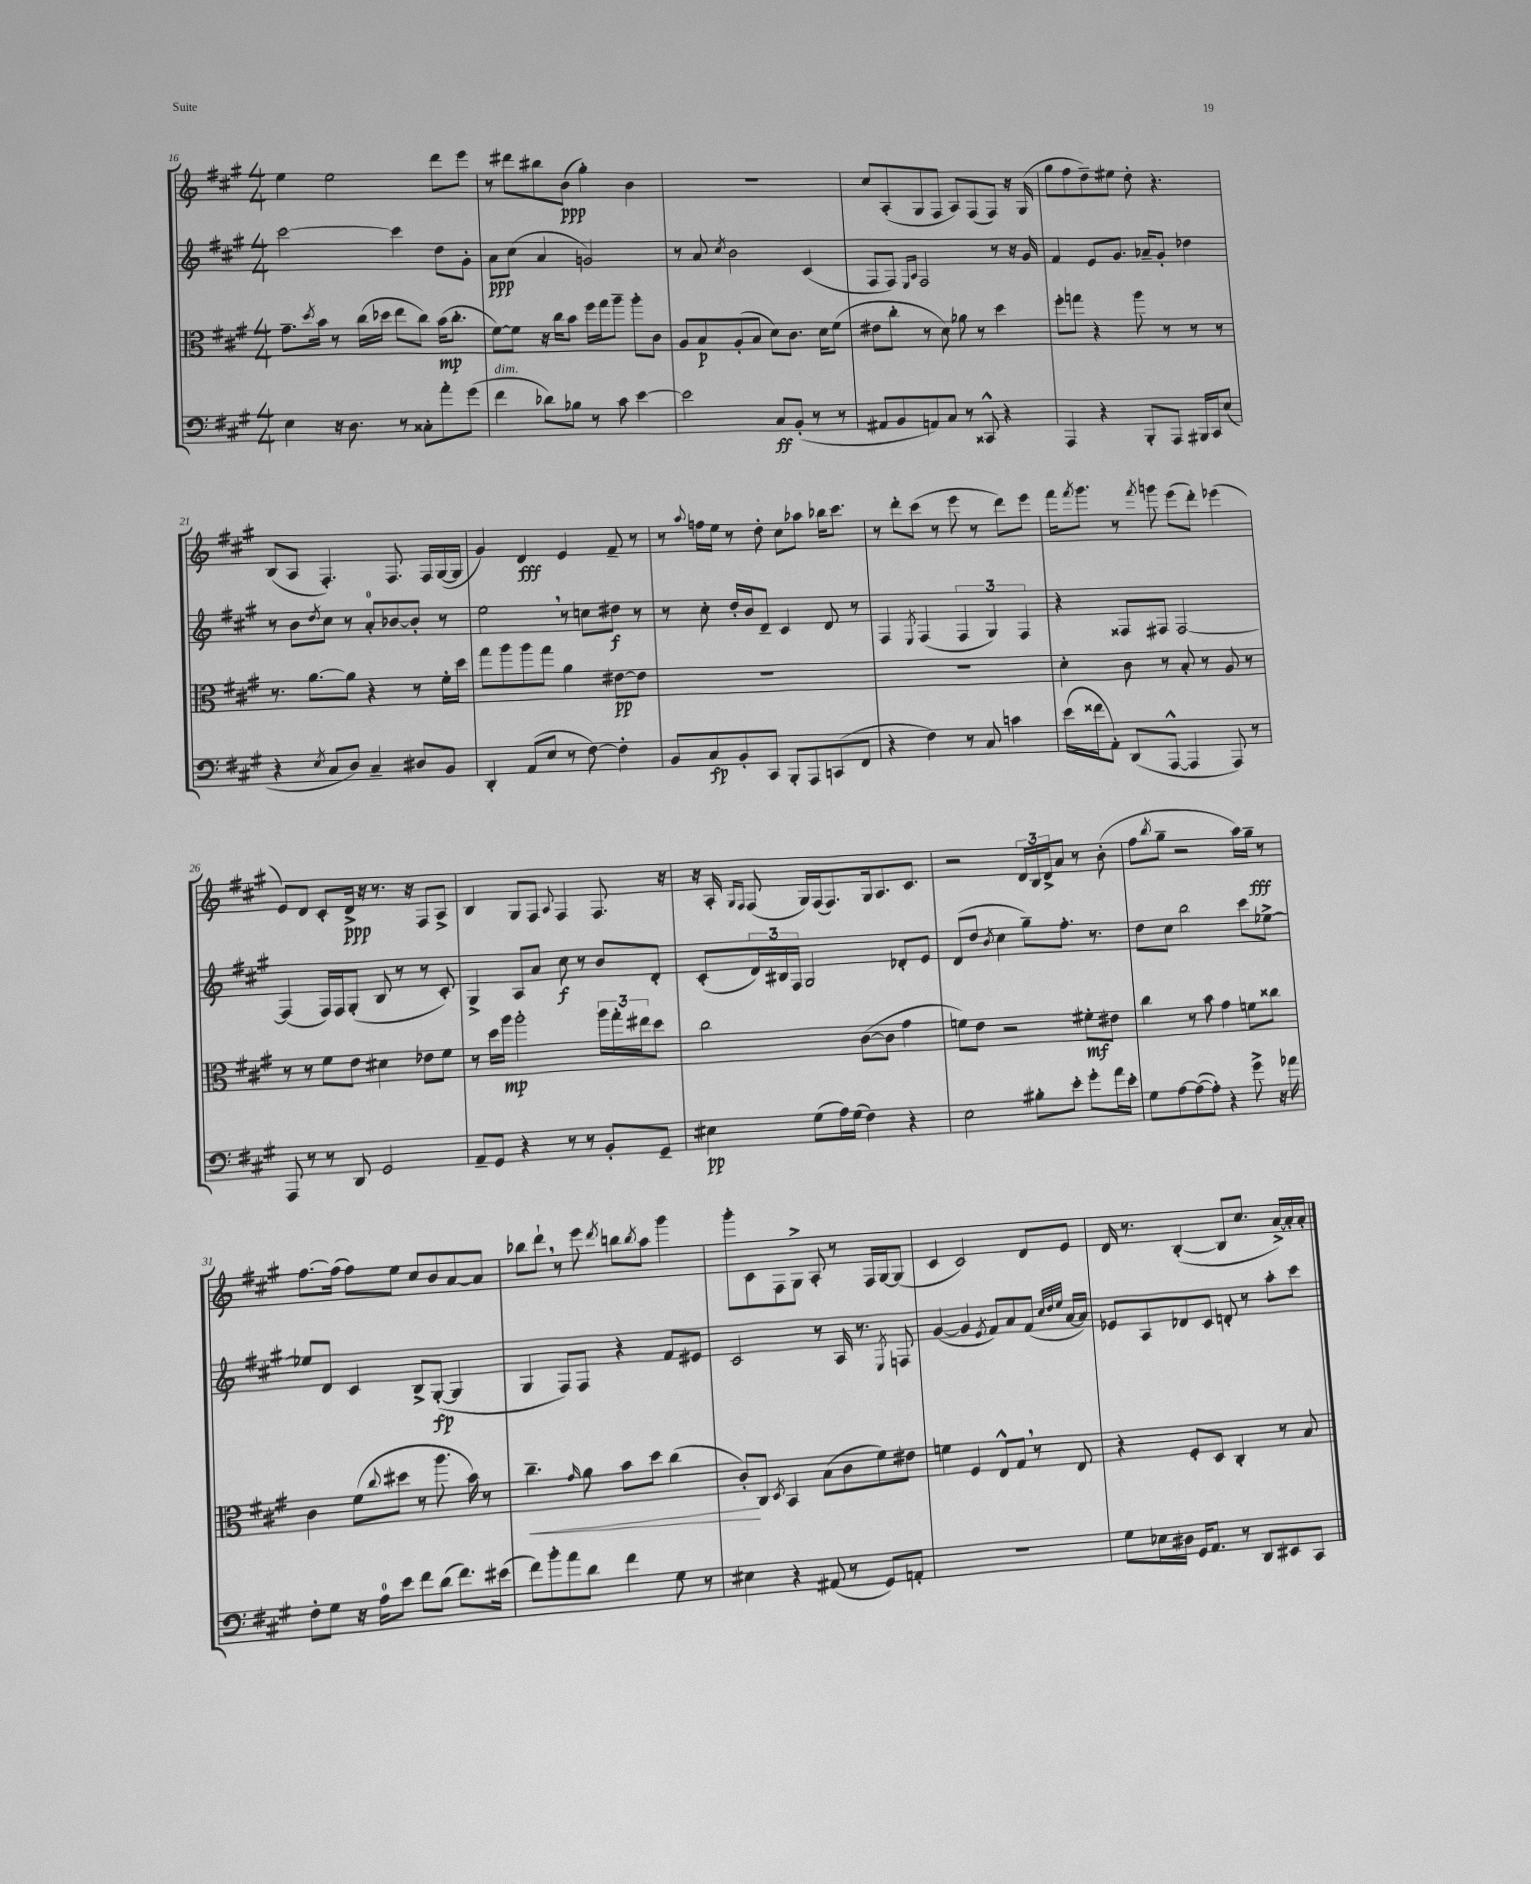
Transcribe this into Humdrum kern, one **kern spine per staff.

**kern	**kern	**kern	**kern
*staff4	*staff3	*staff2	*staff1
*clefF4	*clefC3	*clefG2	*clefG2
*k[f#c#g#]	*k[f#c#g#]	*k[f#c#g#]	*k[f#c#g#]
*M4/4	*M4/4	*M4/4	*M4/4
4E	8.g#~	[2ccc#	4ee
.	8qdd	.	.
.	16b	.	.
16r	8r	.	2ee
8.D	.	.	.
.	(16cc#	.	.
.	16dd-	.	.
8r	8ee	4ccc#]	.
8C##'	8cc#)	.	.
8a'	(16b	8dd	8ddd
.	8.cc#'	.	.
(8g#	.	8g#'	8eee
=	=	=	=
4f#	[8f#)	8a	8r
.	8f#]	(8cc#	8ddd#
8d-)	16r	4a	8bb#
.	16cc#	.	.
8B-	8b	.	(8b
8r	16ff#	2g)	4gg#')
.	16gg#	.	.
8c#	8aa~	.	.
[4e	8aa'	.	4b
.	8c#	.	.
=	=	=	=
2e]	8A	8r	1r
.	8B	8a	.
.	.	8qcc#	.
.	(8A'	2b	.
.	8B	.	.
8C#	8d)	.	.
(8BB'	8.c#	.	.
8r	.	(4c#	.
.	16d	.	.
8r	(8f#	.	.
=	=	=	=
8AA#	8e#	8F#	8cc#
8BB	8cc#'	8F#)	(8A'
.	.	16qqE	.
.	.	16qqA	.
8AA)	8r	2F#	8G#
8C#	8d)	.	8F#
8r	8a-	.	8A)
8CC##^^	8r	.	(8F#
4r	4dd	8r	8F#)
.	.	16r	16r
.	.	16g#	(16G#
=	=	=	=
4AAA	8ff#'	4f#	8gg#
.	8gg	.	8ff#
4r	4r	8e	8dd~)
.	.	8.g#	8ee#
8BBB'	8aa	.	8dd'
.	.	16a-~	.
8AAA	8r	8g#'	4.r
16BBB#	8r	4dd-	.
16CC#	.	.	.
(8E	8r	.	.
=	=	=	=
4r	8.r	8r	(8B
.	.	8b	8A
.	[8.a	.	.
8qE	.	8qdd	.
8C#	.	8cc#	4.F#')
8D)	8a]	8r	.
4C#~	4r	8a'	.
.	.	[8b-	8.F#
8D#	8r	8b-']	.
.	.	.	16F#
8BB	16f#'	8r	([16G#
.	16dd	.	16G#]
=	=	=	=
4DD'	8gg#	2ee	4g#)
.	8aa	.	.
(8AA	8aa	.	4d
8E	8gg#	.	.
8r	4a	8r	4e
[8F#)	.	8cc	.
4F#']	[8e#	8dd#	8f#~
.	8e#]	8r	8r
=	=	=	=
8BB	1r	8r	8r
.	.	.	8qqaa
8C#	.	8cc#'	16ff
.	.	.	16ee
8BB'	.	16dd'	8r
.	.	16b	.
8CC#	.	8d~	8dd'
8BBB'	.	4c#	8cc#
8AAA	.	.	8aa-
(8CC	.	8d	16bb-
.	.	.	8.ccc#
8FF#	.	8r	.
=	=	=	=
4r	1r	4F#	8r
.	.	.	8ddd'
.	.	8qE	.
4F#)	.	(4F#	(8ccc#
.	.	.	8r
8r	.	6F#	8eee
8C#	.	.	8r
.	.	6G#)	.
4c	.	.	8ddd)
.	.	6F#	.
.	.	.	8eee
=	=	=	=
(16e	4d'	4r	16fff#
.	.	.	8qfff#
16f##	.	.	8.ggg#
8AA')	.	.	.
(8DD	8c#	8F##	8r
.	.	.	8qfff#
[8AAA^^	8r	8F#	8ggg
4AAA]	8B'	[2F#	(8eee
.	8r	.	8ddd')
8AAA)	8A	.	(4eee-
8r	8r	.	.
=	=	=	=
8AAA	8r	(4F#]	8e)
8r	8r	.	8d
8r	8f#	16F#)	8c#'
.	.	16F#	.
8DD	8e	(8G#'	16d^
.	.	.	16r
2GG#	4d#	8B	8.r
.	.	8r	.
.	.	.	16r
.	8e-	8r	8F#
.	8f#	8c#')	8A^
=	=	=	=
8AA~	8r	4G#^	4B
8GG#	16dd	.	.
.	16aa	.	.
4r	2aa'	8A	8G#
.	.	8a	8F#
.	.	.	8qqA
8r	.	8cc#	4F#
8r	.	8r	.
8BB'	24aa	8b	8.F#
.	24gg#'	.	.
.	24ee#	.	.
8GG#~	8dd	8d'	.
.	.	.	16r
=	=	=	=
4E#	2cc#	(8c#'	16r
.	.	.	16A'
.	.	.	16qqG#
.	.	.	16qqF#
.	.	24d)	(8F#
.	.	24B#	.
.	.	24F#	.
(8G#	.	2G#	16G#)
.	.	.	(16F#
16A)	.	.	8.F#)
(16G#	.	.	.
4F#)	([8c#	.	.
.	.	.	16G#
.	8c#]	.	8.A
4r	4g#	8d-'	.
.	.	.	8.c#
.	.	8e	.
=	=	=	=
2E	8f)	(8d	2r
.	8e	8dd	.
.	.	8qb	.
.	2r	4cc#	.
8B#'	.	8gg#~)	24d
.	.	.	24B
.	.	.	24d^
8e'	.	8.ff#'	8a
8g#'	8f#'	.	8r
.	.	8.r	.
16a	8e#	.	(8b'
16e'	.	.	.
=	=	=	=
8G#	4cc#	8dd	8ff#
.	.	.	8qbb
[8A	.	8cc#	8gg#~
(8A_	8r	2bb	2r
8A'])	8b	.	.
4r	4g#	.	.
8g#^	8f	8ccc#	16aa)
.	.	.	16gg#~
16r	8cc##	[8ee-^	8r
16a-	.	.	.
=	=	=	=
8F#'	4c#	8ee-]	[8.ff#
8G#	.	8d	.
.	.	.	(16ff#]
16r	(8f#	4c#	8ff#)
16A	.	.	.
.	8qqcc#	.	.
8e	8dd#	.	8ee
8f#	8r	8B^	8cc#
(8d	8.aa	([8G#'	8b
8.f#)	.	4G#]	[8a
.	16b)	.	.
.	8r	.	8a]
(16e#	.	.	.
=	=	=	=
8f#)	4.cc#~	4G#	8bb-
8b'	.	.	8ddd`
8a	.	8F#)	8r
.	16qqg#	.	.
8d	8a	8F#	8eee
.	.	.	8qddd
4f#	8b	4r	8bb
.	.	.	8qbb
.	8dd	.	8aa
8G#	(4cc#	8f#	4ggg#
8r	.	8e#	.
=	=	=	=
4E#	8c#')	2c#	8ggg#'
.	8C#	.	8c#
.	8qD	.	.
4r	4BB	.	8F#
.	.	.	8G#^
(8AA#	(8B	8r	8A'
8r	8c#	16A	8r
.	.	8.r	.
8GG#)	8f#)	.	16F#
.	.	.	[16G#
.	.	8qE	.
8AA'	8e#	8F	(8G#]
=	=	=	=
1r	4f	([4g#	4c#
.	4F#	4g#]	2c#)
.	.	8qe	.
.	8E^^	8f#)	.
.	8G#	8a	.
.	8r	(8f#	8d
.	.	32qqcc#	.
.	.	32qqdd	.
.	.	32qqee	.
.	8E	[16a	8e
.	.	16a])	.
=	=	=	=
8G#	4r	8e-	16d
.	.	.	8.r
16E-	.	8A	.
16D#	.	.	.
16GG#	8F#'	8d-	([4B'
8.AA	.	.	.
.	8D	8c#	.
8r	4C#'	8d'	8B]
8DD	.	8r	8.cc#
8EE#	8r	8aa'	.
.	.	.	[16a^)
8CC#	8B	8ccc#	16a']
.	.	.	16a'
==	==	==	==
*-	*-	*-	*-
